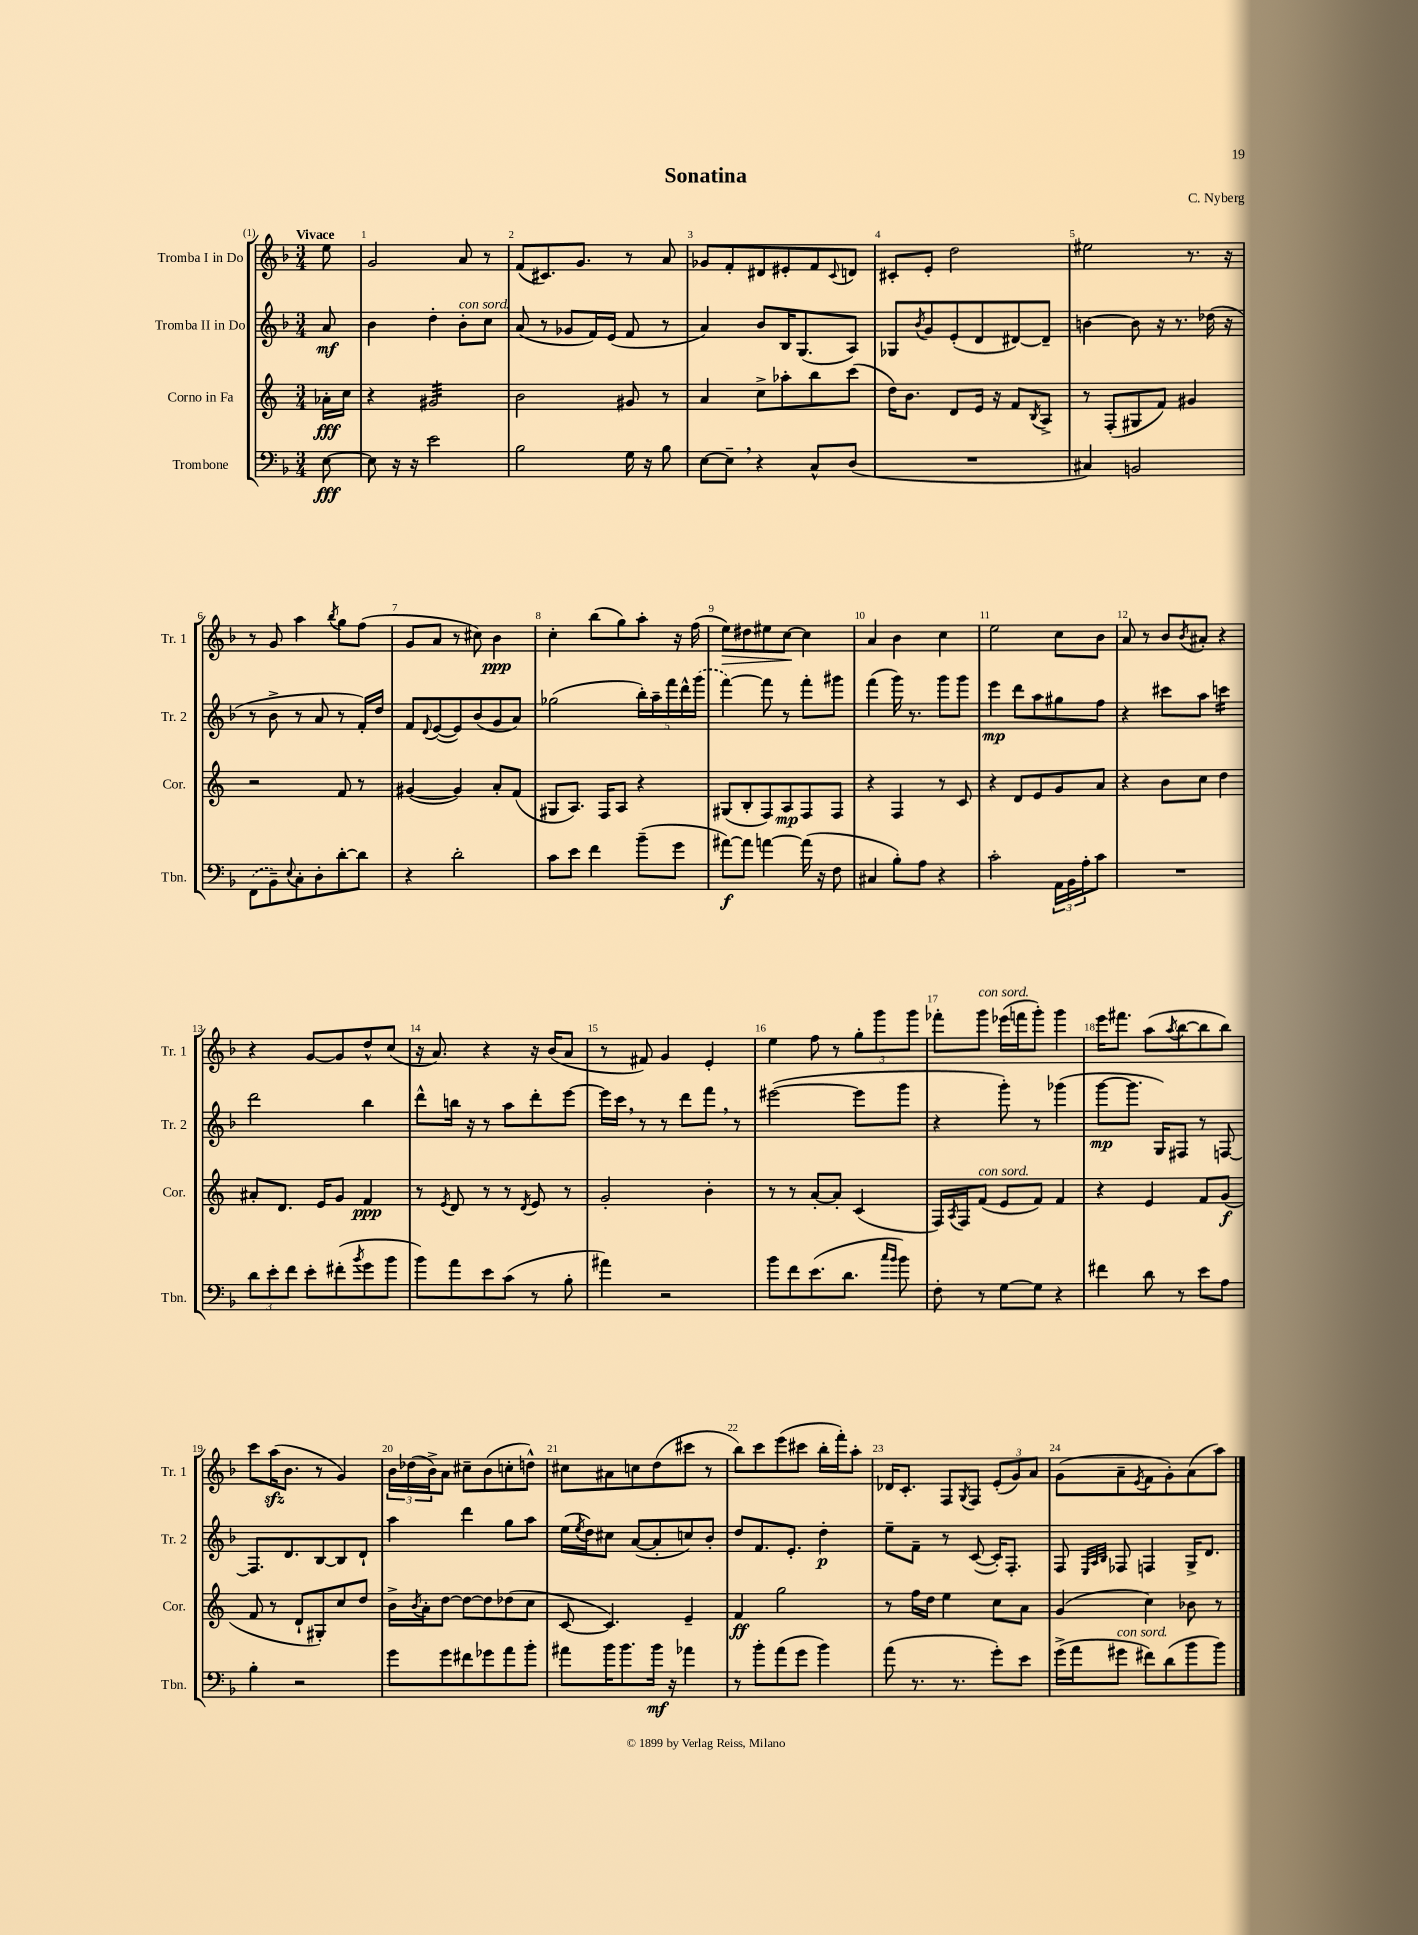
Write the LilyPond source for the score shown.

\header { title = "Sonatina" composer = "C. Nyberg" }
<<
\new StaffGroup <<
\new Staff = "s0" \with { instrumentName = "Tromba I in Do" shortInstrumentName = "Tr. 1" } {
    \clef treble \key f \major \numericTimeSignature \time 3/4 \partial 8 \tempo "Vivace"
    e''8 |
    g'2 a'8 r8 |
    f'8( cis'8.) g'8. r8 a'8 |
    ges'8 f'8-. dis'8 eis'8-. f'8 \appoggiatura { c'8 } d'8 |
    cis'8-. e'8-. d''2 |
    eis''2 r8. r16 |
    r8 g'8 a''4 \acciaccatura { bes''8 } g''8 f''8( |
    g'8 a'8 r8 cis''8) bes'4\ppp |
    c''4-. bes''8( g''8) a''8-. r16 f''16( |
    e''8\>) dis''8 eis''8 c''8~\! c''4 |
    a'4 bes'4 c''4 |
    e''2 c''8 bes'8 |
    a'8 r8 bes'8 \acciaccatura { bes'8 } ais'8-. r4 |
    r4 g'8~ g'8 d''8-^ c''8( |
    r16 a'8.) r4 r16 bes'16( a'8 |
    r8 fis'8) g'4 e'4-. |
    e''4 f''8 r8 \tuplet 3/2 { g''8-. g'''8 g'''8 } |
    fes'''8-. g'''8^\markup { \italic "con sord." } ees'''16( f'''16 g'''8-.) g'''4 |
    e'''16 fis'''8. a''8( \acciaccatura { a''8 } bes''8~ bes''8 bes''8) |
    c'''8 a''16\sfz( bes'8. r8 g'4) |
    \tuplet 3/2 { bes'16 des''16( bes'16->) } a'8 cis''8-- bes'8( c''8-. d''8-^) |
    cis''8 ais'8 c''8 d''8( cis'''8 r8 |
    bes''8) c'''8 e'''8( cis'''8 bes''16-. f'''16-.) a''8-. |
    des'16 c'8.-. f8 \acciaccatura { g8 } f8 \tuplet 3/2 { e'8-.( g'8) a'8 } |
    g'8( a'8-- \acciaccatura { e'8 } f'8 g'8-.) a'8( a''8) \bar "|." |
}
\new Staff = "s1" \with { instrumentName = "Tromba II in Do" shortInstrumentName = "Tr. 2" } {
    \clef treble \key f \major \numericTimeSignature \time 3/4 \partial 8
    a'8\mf |
    bes'4 d''4-. bes'8-.^\markup { \italic "con sord." } c''8 |
    a'8( r8 ges'8 f'16) e'16( f'8 r8 |
    a'4) bes'8 bes16 g8.( a8) |
    ges8 \acciaccatura { bes'8 } g'8 e'8-.( d'8 dis'8~) dis'8-- |
    b'4~ b'8 r16 r8. des''16( r16 |
    r8 bes'8-> r8 a'8 r8 f'16-.) d''16 |
    f'8 \appoggiatura { d'8 } e'8~( e'8) bes'8( g'8 a'8) |
    ges''2( \tuplet 5/4 { bes''16-.) a''16-- f'''16 d'''16-^ \once \slurDashed g'''16( } |
    f'''4~) f'''8 r8 f'''8-. gis'''8 |
    f'''4( g'''16) r8. g'''8 g'''8 |
    e'''4\mp d'''8 a''8 gis''8 f''8 |
    r4 cis'''8 a''8 c'''4:16 |
    d'''2 bes''4 |
    d'''8-^ b''16 r16 r8 a''8 d'''8-. e'''8~ |
    e'''16 c'''16 \breathe r8 r8 d'''8 f'''8 \breathe r8 |
    eis'''2~( eis'''8 g'''8 |
    r4 g'''8-.) r8 ges'''4( |
    g'''8~\mp g'''8. g16) fis8 r8 f8~ |
    f8. d'8. bes8~ bes8 d'8-! |
    a''4 d'''4 g''8 a''8 |
    e''16( \acciaccatura { e''8 } d''16) cis''8 a'8~( a'8-. c''8) bes'8-. |
    d''8 f'8. e'8.-. d''4-.\p |
    e''8-- f'8-- r8 c'8~( c'16-.) f8.-. |
    f8 \grace { e32 a32 bes32 } fes8 f4 g16-> d'8. \bar "|." |
}
\new Staff = "s2" \with { instrumentName = "Corno in Fa" shortInstrumentName = "Cor." } {
    \clef treble \key c \major \numericTimeSignature \time 3/4 \partial 8
    aes'16-.\fff c''16 |
    r4 gis'2:32 |
    b'2 gis'8 r8 |
    a'4 c''8-> aes''8-. b''8 c'''8( |
    d''16) b'8. d'8 e'16 r16 f'8 \acciaccatura { b8 } a8-> |
    r8 f8-.( gis8 f'8) gis'4 |
    r2 f'8 r8 |
    gis'4~( gis'4) a'8-. f'8( |
    gis8 a8.) f16 a8 r4 |
    gis8( b8-. f8) a8\mp f8 f8 |
    r4 f4 r8 c'8 |
    r4 d'8 e'8 g'8 a'8 |
    r4 b'8 c''8 d''4 |
    ais'8-. d'8. e'16 g'8 f'4\ppp |
    r8 \acciaccatura { e'8 } d'8 r8 r8 \acciaccatura { d'8 } e'8 r8 |
    g'2-. b'4-. |
    r8 r8 a'8~-. a'8-. c'4( |
    f16) \acciaccatura { a8 } f16 f'8^\markup { \italic "con sord." }( e'8 f'8) f'4 |
    r4 e'4 f'8 g'8\f( |
    f'8 r8 d'8-! gis8-.) c''8 d''8 |
    b'16-> \acciaccatura { b'8 } a'16-. d''8~ d''8~ d''8 des''8( c''8 |
    c'8~ c'4.) e'4-- |
    f'4\ff g''2 |
    r8 f''16 d''16 e''4 c''8 a'8 |
    g'4( c''4) bes'8 r8 \bar "|." |
}
\new Staff = "s3" \with { instrumentName = "Trombone" shortInstrumentName = "Tbn." } {
    \clef bass \key f \major \numericTimeSignature \time 3/4 \partial 8
    e8~\fff |
    e8 r16 r16 e'2 |
    bes2 g16 r16 bes8 |
    e8~ e8-- \breathe r4 c8-^ d8( |
    R2. |
    cis4) b,2 |
    \once \slurDashed f,8( bes,8--) \appoggiatura { e8 } c8-. d8-. d'8~-. d'8 |
    r4 d'2-. |
    c'8 e'8 f'4 bes'8--( g'8 |
    ais'8~\f) ais'8 a'4~ a'16( r16 f8 |
    cis4 bes8-.) a8 r4 |
    c'2-. \tuplet 3/2 { a,16 bes,16 a16-. } c'8 |
    R2. |
    \tuplet 3/2 { d'8 e'8-. f'8 } e'8-. fis'8-.( \acciaccatura { bes'8 } g'8 bes'8 |
    bes'8) a'8 e'8 c'8( r8 bes8-. |
    ais'4) r2 |
    bes'8 f'8 e'8.( d'8. \grace { c''16 bes'16 } bes'8) |
    f8-. r8 g8~ g8 r4 |
    fis'4 d'8 r8 e'8 a8 |
    bes4-. r2 |
    g'8 g'8 fis'8 ges'8 a'8 bes'8-. |
    ais'8 bes'16 bes'8. bes'16\mf r16 aes'4 |
    r8 bes'8-. a'8( g'8 bes'4) |
    a'8( r8. r8. g'8-.) e'8 |
    g'16->( a'16 gis'8^\markup { \italic "con sord." } fis'8) d'8( bes'8 bes'8) \bar "|." |
}
>>
>>
\layout { \context { \Score \override BarNumber.break-visibility = ##(#f #t #t) barNumberVisibility = #all-bar-numbers-visible } }
